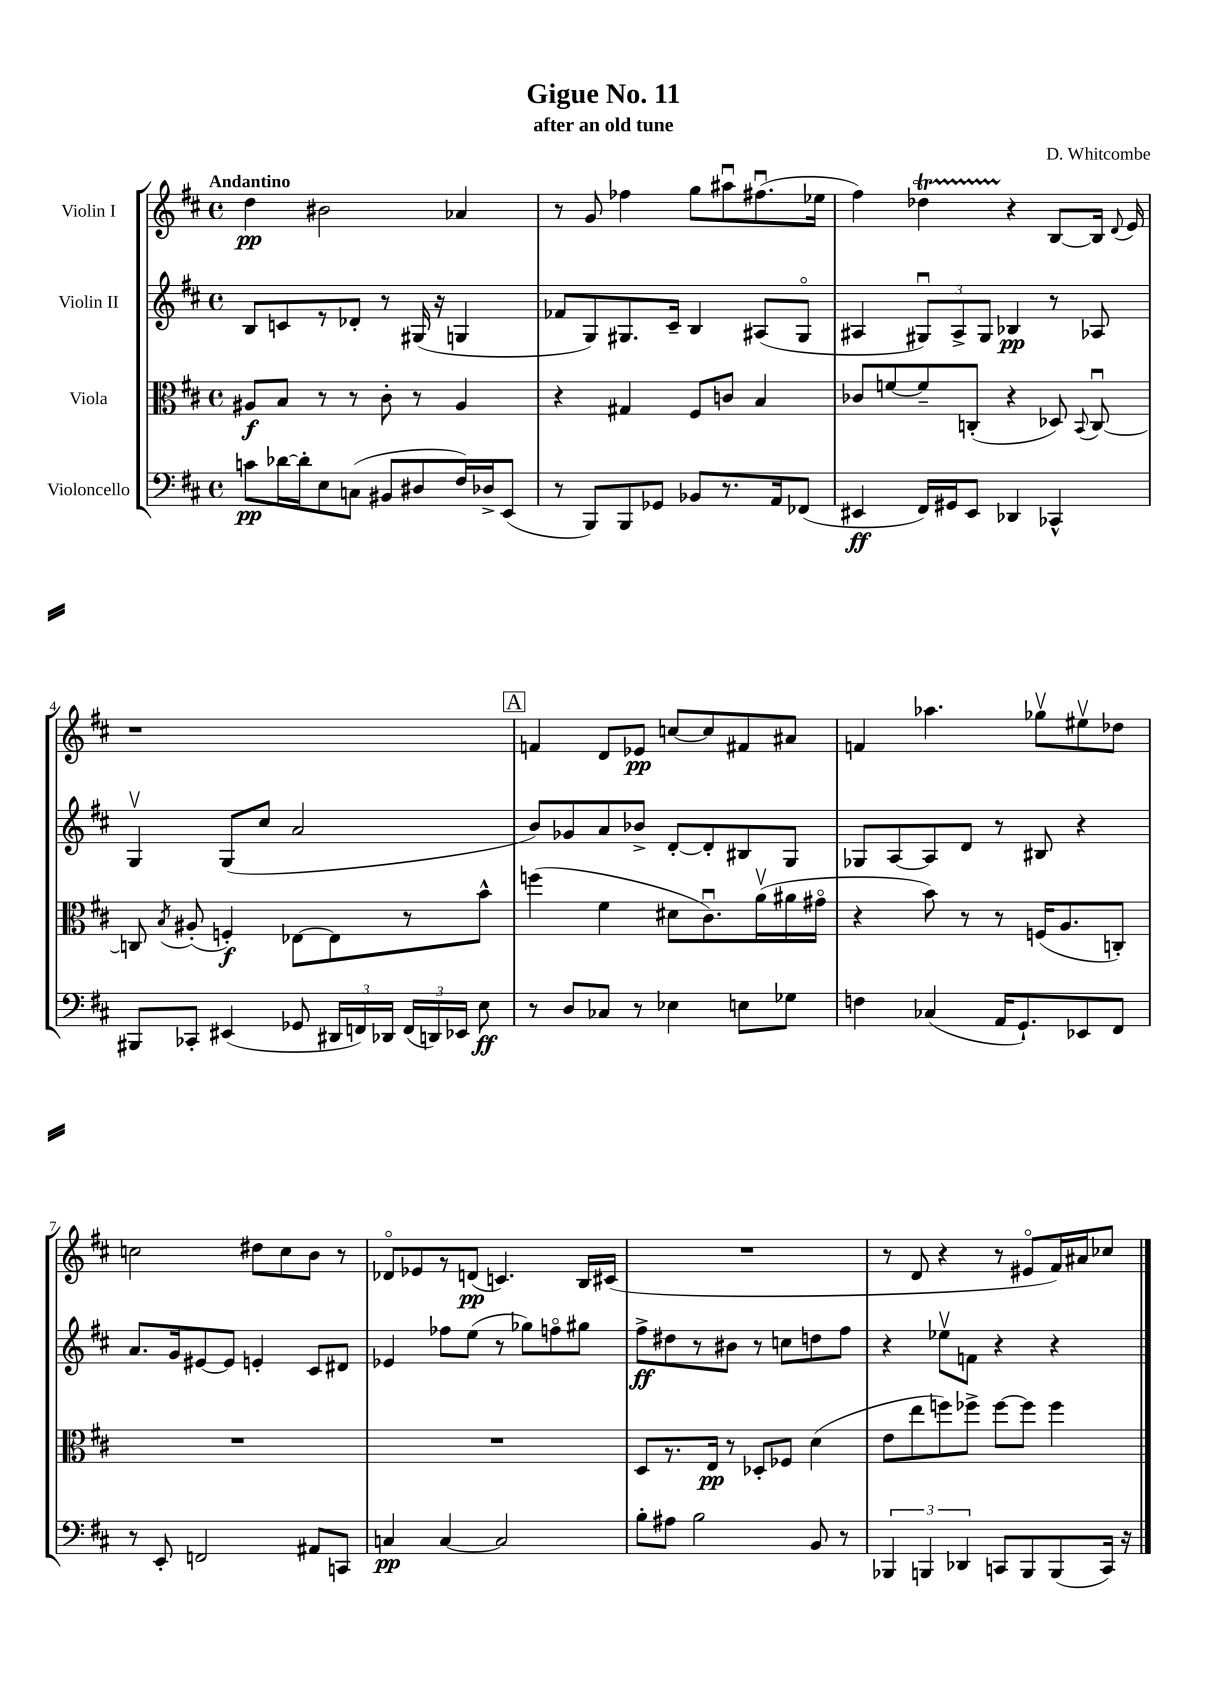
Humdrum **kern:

**kern	**kern	**kern	**kern
*staff4	*staff3	*staff2	*staff1
*clefF4	*clefC3	*clefG2	*clefG2
*k[f#c#]	*k[f#c#]	*k[f#c#]	*k[f#c#]
*M4/4	*M4/4	*M4/4	*M4/4
*met(c)	*met(c)	*met(c)	*met(c)
8c	8A#	8B	4dd
[16d-	8B	8c	.
16d-']	.	.	.
8E	8r	8r	2b#
(8C	8r	8d-'	.
8BB#	8c#'	8r	.
8D#	8r	(16G#	.
.	.	16r	.
16F#)	4A#	4G	4a-
16D-^	.	.	.
(8EE	.	.	.
=	=	=	=
8r	4r	8f-	8r
8BBB)	.	8G)	8g
8BBB	4G#	8.G#	4ff-
8GG-	.	.	.
.	.	16c#~	.
8BB-	8F#	4B	8gg
8.r	8c	.	8aa#u
.	4B	(8A#	(8.ff#u
16AA	.	.	.
(8FF-	.	8G#o	.
.	.	.	16ee-
=	=	=	=
4EE#	8c-	4A#	4ff#)
.	[8f	.	.
16FF#)	8f~]	12G#u)	4dd-
16GG#	.	.	.
.	.	12A#^	.
8EE#	(8C'	.	.
.	.	12G#	.
4DD-	4r	4B-	4r
4CC-^^	8D-)	8r	[8B
.	8qqBB	.	.
.	[8Cu	8A-	16B]
.	.	.	8qqd
.	.	.	16e
=	=	=	=
8BBB#	8C]	4Gv	1r
.	8qB	.	.
8CC-'	(8A#'	.	.
(4EE#	4F')	(8G	.
.	.	8cc#	.
8GG-	[8E-	2a	.
24DD#	8E-]	.	.
24FF)	.	.	.
24DD-	.	.	.
(24FF	8r	.	.
24DD)	.	.	.
24EE-	.	.	.
8E	8b^^	.	.
=	=	=	=
8r	(4ff	8b)	4f
8D	.	8g-	.
8C-	4f#	8a	8d
8r	.	8b-^	8e-
4E-	8d#	[8d'	[8cc
.	8.c#u)	8d']	8cc]
8E	.	8B#	8f#
.	(16av	.	.
8G-	16a#	8G	8a#
.	16g#o	.	.
=	=	=	=
4F	4r	8G-	4f
.	.	[8A	.
(4C-	8b)	8A]	4.aa-
.	8r	8d	.
16AA	8r	8r	.
8.GG`)	.	.	.
.	(16F	8B#	8gg-v
.	8.A	.	.
8EE-	.	4r	8ee#v
8FF#	8C')	.	8dd-
=	=	=	=
8r	1r	8.a	2cc
8EE'	.	.	.
.	.	16g	.
2FF	.	[8e#	.
.	.	8e#]	.
.	.	4e'	8dd#
.	.	.	8cc
8AA#	.	8c#	8b
8CC	.	8d#	8r
=	=	=	=
4C	1r	4e-	8d-o
.	.	.	8e-
[4C	.	8ff-	8r
.	.	(8ee	(8d
2C]	.	8r	4.c)
.	.	8gg-)	.
.	.	8ffo	.
.	.	8gg#	16B
.	.	.	(16c#
=	=	=	=
8B'	8D	8ff#^	1r
8A#	8.r	8dd#	.
2B	.	8r	.
.	16E	.	.
.	8r	8b#	.
.	8D-'	8r	.
.	8F-	8cc	.
8BB	(4d	8dd	.
8r	.	8ff#	.
=	=	=	=
6BBB-	8e	4r	8r
.	8ee	.	8d
6BBB	.	.	.
.	8ff)	8ee-v	4r
6DD-	.	.	.
.	8ff-^	8f	.
8CC	[8ff-	4r	8r
8BBB	8ff-]	.	8e#o
(8BBB	4ff-	4r	16f#)
.	.	.	16a#
16CC)	.	.	8cc-
16r	.	.	.
==	==	==	==
*-	*-	*-	*-
